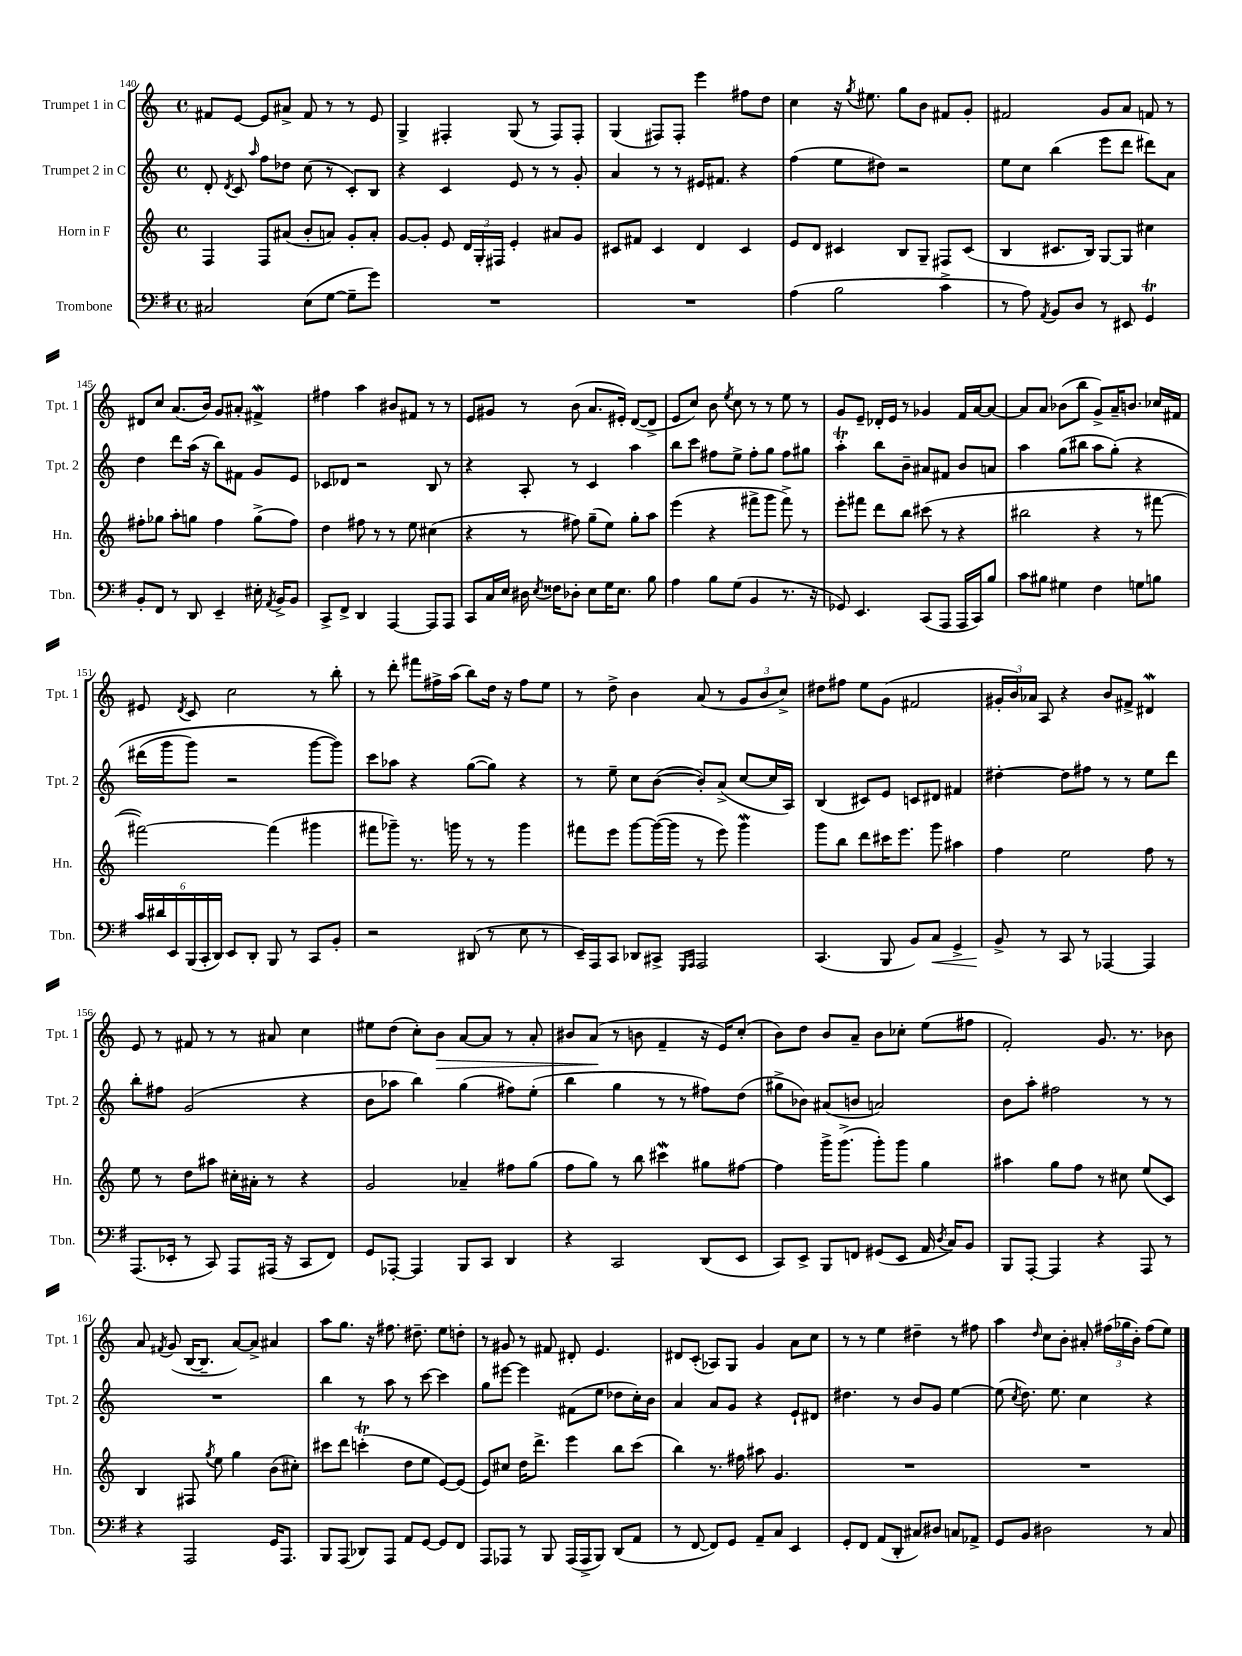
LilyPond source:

<<
\new StaffGroup <<
\new Staff = "s0" \with { instrumentName = "Trumpet 1 in C" shortInstrumentName = "Tpt. 1" } {
    \clef treble \key c \major \defaultTimeSignature \time 4/4
    \autoBeamOff fis'8[ e'8]~ e'8[ ais'8]-> fis'8 r8 r8 e'8 |
    g4-> fis4-. g8( r8 fis8[) fis8]-. |
    g4( fis8[) fis8]-. e'''4 fis''8[ d''8] |
    c''4 r16 \acciaccatura { g''8 } eis''8. g''8[ b'8] fis'8[ g'8]-. |
    fis'2 g'8[ a'8] f'8 r8 |
    dis'8[ c''8] a'8.[( b'16]) g'8[ ais'8]-. fis'4->\mordent |
    fis''4 a''4 bis'8[ fis'8] r8 r8 |
    e'8[ gis'8] r8 b'8( a'8.[ eis'16]-.) d'8[~( d'8]-> |
    e'8[ c''8]) b'8 \acciaccatura { e''8 } c''8 r8 r8 e''8 r8 |
    g'8[ e'8]-- des'16[-. e'16] r8 ges'4 f'16[ a'16~ a'8]~ |
    a'8[ a'8] bes'8[( b''8] g'8[->) a'16-- b'8.] ces''16[ fis'16] |
    eis'8 \acciaccatura { d'8 } c'8 c''2 r8 b''8-. |
    r8 d'''8-. fis'''8[ fis''16-> a''16]( b''8[) d''16] r16 fis''8[ e''8] |
    r8 d''8-> b'4 a'8( r8 \tuplet 3/2 { g'8[ b'8 c''8]->) } |
    dis''8[ fis''8] e''8[ g'8]( fis'2 |
    \tuplet 3/2 { gis'16[-. b'16) aes'16] } a8 r4 b'8[ fis'8]-> dis'4\mordent |
    e'8 r8 fis'8 r8 r8 ais'8 c''4 |
    eis''8[ d''8]( c''8[-.) b'8]\> a'8[~ a'8] r8 a'8-. |
    bis'8[ a'8]\!( r8 b'8 f'4-- r16 e'16[) c''8]-.( |
    b'8[) d''8] b'8[ a'8]-- b'8[ ces''8]-. e''8[( fis''8] |
    f'2-.) g'8. r8. bes'8 |
    a'8 \acciaccatura { fis'8 } g'8( b16[~ b8.]-- a'8[~) a'8]-> ais'4 |
    a''8[ g''8.] r16 fis''8. dis''8.-- e''8[ d''8]-. |
    r8 gis'8 r8 fis'8 dis'8-. e'4. |
    dis'8[ c'8]-.( aes8[) g8] g'4 a'8[ c''8] |
    r8 r8 e''4 dis''4-- r8 fis''8 |
    a''4 \grace { d''16 } c''8[ b'8]-. ais'8-. \tuplet 3/2 { fis''16[( ges''16 b'16]-.) } fis''8[( e''8]) \bar "|." |
}
\new Staff = "s1" \with { instrumentName = "Trumpet 2 in C" shortInstrumentName = "Tpt. 2" } {
    \clef treble \key c \major \defaultTimeSignature \time 4/4
    \autoBeamOff d'8-. \acciaccatura { d'8 } c'8 \grace { a''16 } f''8[ des''8] c''8( r8 c'8[-.) b8] |
    r4 c'4 e'8 r8 r8 g'8-. |
    a'4 r8 r8 eis'16[ fis'8.] r4 |
    f''4( e''8[ dis''8]) r2 |
    e''8[ c''8] b''4( e'''8[ d'''8] dis'''8[) a'8] |
    d''4 d'''8[ a''16]( r16 b''8[) fis'8] g'8[ e'8] |
    ces'8[ des'8] r2 b8 r8 |
    r4 a8-. r8 c'4 a''4 |
    b''8[ c'''8] fis''8[ e''8]-> fis''8[-. g''8] fis''8[ gis''8] |
    a''4-.\trill b''8[ b'8]-- ais'8[ fis'8] b'8[ a'8] |
    a''4 g''8[( bis''8] a''8[ g''8]-.)\( r4 |
    dis'''16[( g'''16 g'''8]) r2 g'''8[~ g'''8]\) |
    c'''8[ aes''8] r4 g''8[~( g''8]) r4 |
    r8 e''8-- c''8[ b'8]~( b'8[-.) a'8]->( c''8[~ c''16 a16]) |
    b4( cis'8[) e'8] c'8[ dis'8] fis'4 |
    dis''4~-. dis''8[ fis''8] r8 r8 e''8[ d'''8] |
    b''8[-. fis''8] g'2( r4 |
    b'8[ aes''8] b''4) g''4( fis''8[) e''8]-.( |
    b''4 g''4 r8 r8 fis''8[) d''8]( |
    gis''8[-> bes'8]) ais'8[( b'8] a'2) |
    b'8[ a''8]-. fis''2 r8 r8 |
    R1 |
    b''4 r8 a''8 r8 c'''8~ c'''4 |
    g''8[ eis'''8]~ eis'''4 fis'8[( e''8] des''8[ c''16-.) b'16] |
    a'4 a'8[ g'8] r4 e'8[-! dis'8] |
    dis''4. r8 b'8[ g'8] e''4~ |
    e''8( \acciaccatura { c''8 } d''8.) e''8. c''4 r4 \bar "|." |
}
\new Staff = "s2" \with { instrumentName = "Horn in F" shortInstrumentName = "Hn." } {
    \clef treble \key c \major \defaultTimeSignature \time 4/4
    \autoBeamOff f4 f8[ ais'8]( b'8[-. a'8]) g'8[-. a'8]-. |
    g'8[~ g'8]-. e'8 \tuplet 3/2 { d'16[ g16-. fis16] } e'4-. ais'8[ g'8] |
    cis'8[ fis'8] cis'4 d'4 cis'4 |
    e'8[ d'8] cis'4 b8[ g8]-- fis8[ cis'8]( |
    b4 cis'8.[ b16]) g8[~ g8] cis''4 |
    fis''8[-. ges''8] a''8[-. g''8] fis''4 g''8[->( fis''8]) |
    d''4 fis''8 r8 r8 e''8 cis''4( |
    r4 r8 fis''8) g''8[--( e''8]) g''8[-. a''8] |
    e'''4( r4 fis'''8[-> g'''8] fis'''8->) r8 |
    e'''8[-. fis'''8] d'''8[ b''8] cis'''8( r8 r4 |
    bis''2 r4 r8 fis'''8~ |
    fis'''2~) fis'''4( gis'''4 |
    fis'''8[ ges'''8]--) r8. g'''16 r8 r8 g'''4 |
    fis'''8[ e'''8] g'''8[~ g'''16~( g'''16] r8 e'''8) g'''4\mordent |
    g'''8[ b''8] d'''8[ cis'''16 e'''8.] g'''8 ais''4 |
    f''4 e''2 f''8 r8 |
    e''8 r8 d''8[ ais''8] cis''16[-. ais'16]-. r8 r4 |
    g'2 aes'4-- fis''8[ g''8]( |
    f''8[ g''8]) r8 b''8 cis'''4\mordent gis''8[ fis''8]~ |
    fis''4 g'''16[-> g'''8.]->( g'''8[-.) g'''8] g''4 |
    ais''4 g''8[ f''8] r8 cis''8 e''8[( c'8]) |
    b4 fis8 \acciaccatura { g''8 } e''8 g''4 b'8[( cis''8]-.) |
    cis'''8[ d'''8] c'''4-.\trill( d''8[ e''8] e'8[~) e'8]( |
    e'8[) cis''8] d''16[ d'''8.]-> e'''4 b''8[ c'''8]( |
    b''4) r8. fis''16 ais''8 g'4. |
    R1 |
    R1 \bar "|." |
}
\new Staff = "s3" \with { instrumentName = "Trombone" shortInstrumentName = "Tbn." } {
    \clef bass \key g \major \defaultTimeSignature \time 4/4
    \autoBeamOff cis2 e8[( g8]~ g8[-- g'8]) |
    R1 |
    R1 |
    a4( b2 c'4-> |
    r8 a8) \acciaccatura { a,8 } b,8[ d8] r8 eis,8 g,4\trill |
    b,8[-. fis,8] r8 d,8 e,4-- eis16-. \acciaccatura { a,8 } b,16[-> b,8] |
    c,8[-> fis,8]-> d,4 a,,4~ a,,8[ a,,8] |
    c,8[ c16 e16] dis16 \acciaccatura { e8 } fisis16[ des8]-. e8[ g16 e8.] b8 |
    a4 b8[ g8]( b,4 r8. r16 |
    ges,8) e,4. c,8[( a,,8] a,,16[ c,16) b8] |
    c'8[ bis8] gis4 fis4 g8[ b8] |
    \tuplet 6/4 { c'16[ dis'16 e,16 b,,16( c,16-. d,16]) } e,8[ d,8]-. b,,8 r8 c,8[ b,8]-. |
    r2 dis,8( r8 e8 r8 |
    e,16[--) a,,16 c,8] des,8[ cis,8]-> \grace { g,,16[ a,,16] } a,,2 |
    c,4.( b,,8 b,8[) c8]\< g,4-> |
    b,8->\! r8 c,8 r8 aes,,4~ aes,,4 |
    a,,8.[( ees,16]-. r8 c,8) a,,8[ ais,,16]( r16 c,8[ fis,8]) |
    g,8[ aes,,8]~-. aes,,4 b,,8[ c,8] d,4 |
    r4 c,2 d,8[( e,8] |
    c,8[) e,8]-> b,,8[ f,8] gis,8[( e,8] a,16 \acciaccatura { d8 } c16[) b,8] |
    b,,8[ a,,8]~-. a,,4 r4 a,,8 r8 |
    r4 a,,2 g,16[ a,,8.] |
    b,,8[ a,,8]( des,8[) a,,8] a,8[ g,8]~ g,8[ fis,8] |
    a,,8[ aes,,8] r8 b,,8 aes,,16[( aes,,16-> b,,8]) d,8[( a,8] |
    r8 fis,8~ fis,8[) g,8] a,8[-- c8] e,4 |
    g,8[-. fis,8] a,8[( d,8]-. cis8[) dis8] c8[ aes,8]-> |
    g,8[ b,8] dis2 r8 c8 \bar "|." |
}
>>
>>
\layout { \context { \Score currentBarNumber = #140 } }
